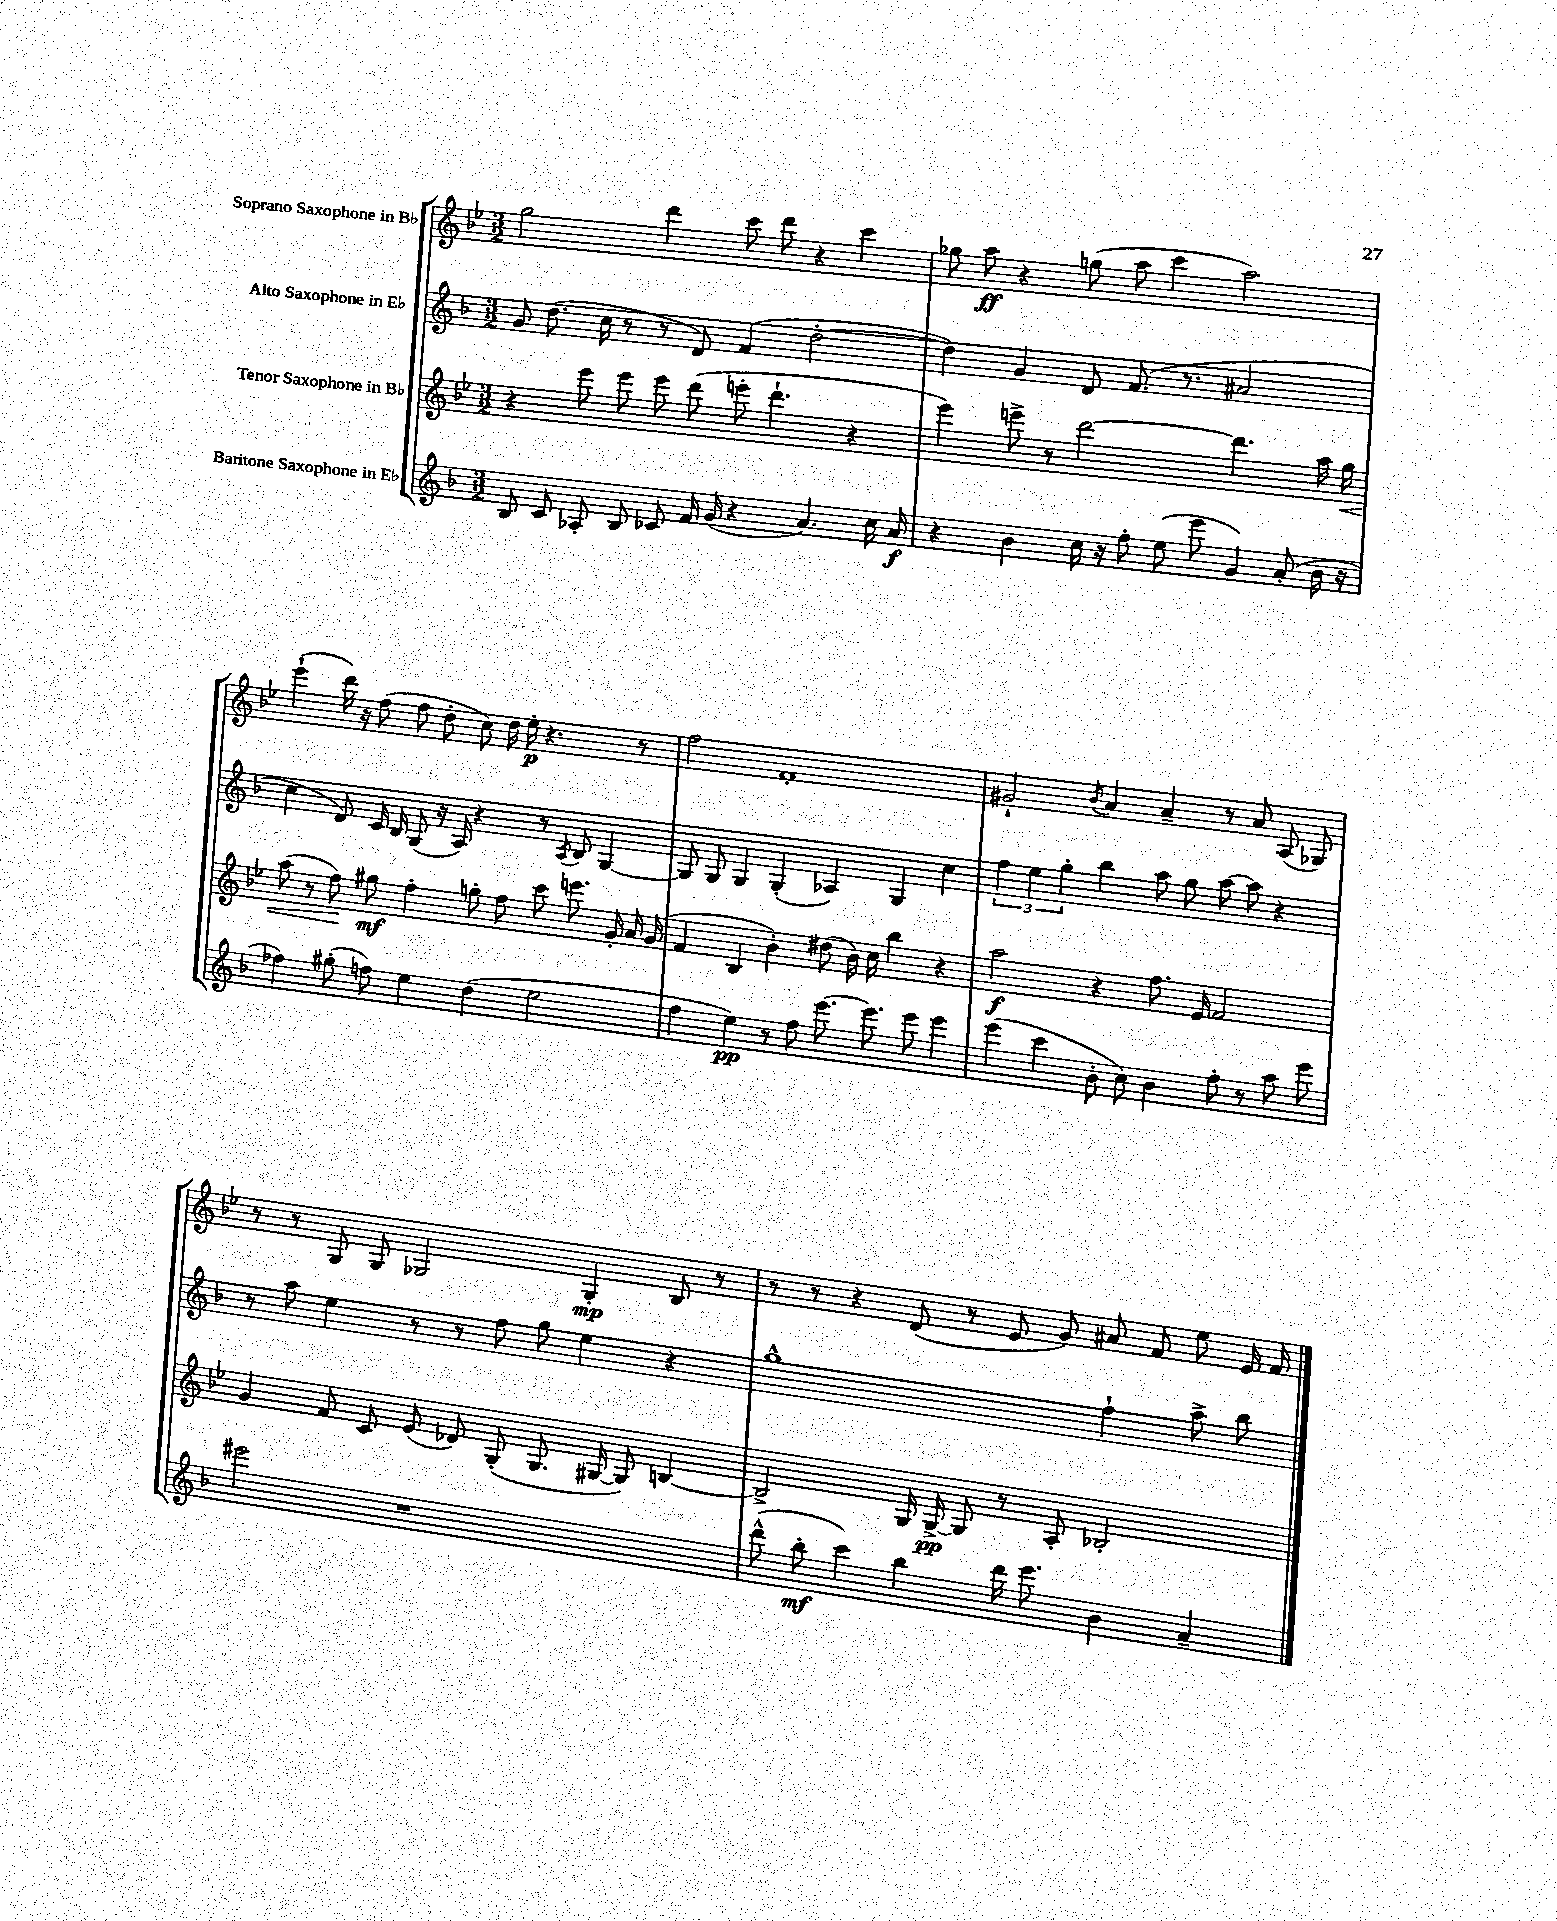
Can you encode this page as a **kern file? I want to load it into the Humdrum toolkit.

**kern	**kern	**kern	**kern
*staff4	*staff3	*staff2	*staff1
*clefG2	*clefG2	*clefG2	*clefG2
*k[b-]	*k[b-e-]	*k[b-]	*k[b-e-]
*M3/2	*M3/2	*M3/2	*M3/2
8B-	4r	8g	2gg
8c	.	(8.dd	.
8A-'	8eee-	.	.
.	.	16cc	.
8B-	8eee-	8r	.
8c-	8eee-	8r	4ddd
16f	(8ddd	8d)	.
(16g	.	.	.
4r	8eee'	(4f	8ccc
.	4.ddd`	.	8ddd
4.a)	.	[2dd'	4r
.	4r	.	4ccc
16cc	.	.	.
16a	.	.	.
=	=	=	=
4r	4eee-)	4dd])	8gg-
.	.	.	8aa
4b-	8eee^	4g	4r
.	8r	.	.
16cc	[2ddd	8d	(8gg
16r	.	.	.
8ff'	.	(8.f	8aa
(8ee	.	.	4ccc
.	.	8.r	.
8eee	.	.	.
4g)	4.ddd]	2a#	2aa)
(8a'	.	.	.
16b-	16aa	.	.
16r	16gg	.	.
=	=	=	=
4ff-)	(8aa	4cc	(4eee-`
.	8r	.	.
(8gg#'	8ff)	8d)	16ddd)
.	.	.	16r
8ff)	8gg#	16c	(8ff
.	.	16B-	.
4ee	4ff'	(8G	8ff
.	.	16r	8dd'
.	.	16A)	.
(4dd	8gg'	4r	8cc)
.	8ff	.	16dd
.	.	.	16ee-'
2ee	8ccc	8r	4.r
.	.	8qA	.
.	8.eee	8B-	.
.	.	[4G	.
.	16g'	.	.
.	16a	.	8r
.	(16g	.	.
=	=	=	=
4ff	4f	8G]	2ff
.	.	8G	.
4ee)	4B-	4G	.
8r	4b-')	(4G'	1f'
8ff	.	.	.
[8.eee	(8dd#	4A-)	.
.	16b-)	.	.
8.eee]	16cc	.	.
.	4bb-	4G	.
8eee	.	.	.
4eee	4r	4cc	.
=	=	=	=
(4eee	2aa	6ff	2g#`
.	.	6ee	.
4ccc	.	.	.
.	.	6gg'	.
.	.	.	8qb-
8b-'	4r	4bb-	4a
8cc)	.	.	.
4b-	8.ff	8aa	4a~
.	.	8gg	.
.	16e-	.	.
8ff'	2f	[8aa	8r
8r	.	8aa]	8a
8aa	.	4r	(8A
8eee	.	.	8G-)
=	=	=	=
2eee#	4g	8r	8r
.	.	8aa	8r
.	8f	4ee	8G
.	8c	.	8G
1r	(8e-	8r	2G-
.	8d-)	8r	.
.	(8G'	8ff	.
.	8.G	8gg	.
.	.	4ee	4G-'
.	[16G#	.	.
.	8G#])	.	.
.	[4B	4r	8B-
.	.	.	8r
=	=	=	=
(8ddd^^	2B^]	1gg^^	8r
8bb-'	.	.	8r
4ccc)	.	.	4r
4bb-	16G	.	(8d
.	[16G^	.	.
.	8G]	.	8r
16ddd	8r	.	8e-
8.eee	.	.	.
.	8A'	.	8g)
4b-	2B-'	4ff`	8a#
.	.	.	8f
4a~	.	8aa^	8ee-
.	.	8bb-	16e-
.	.	.	16f
==	==	==	==
*-	*-	*-	*-
